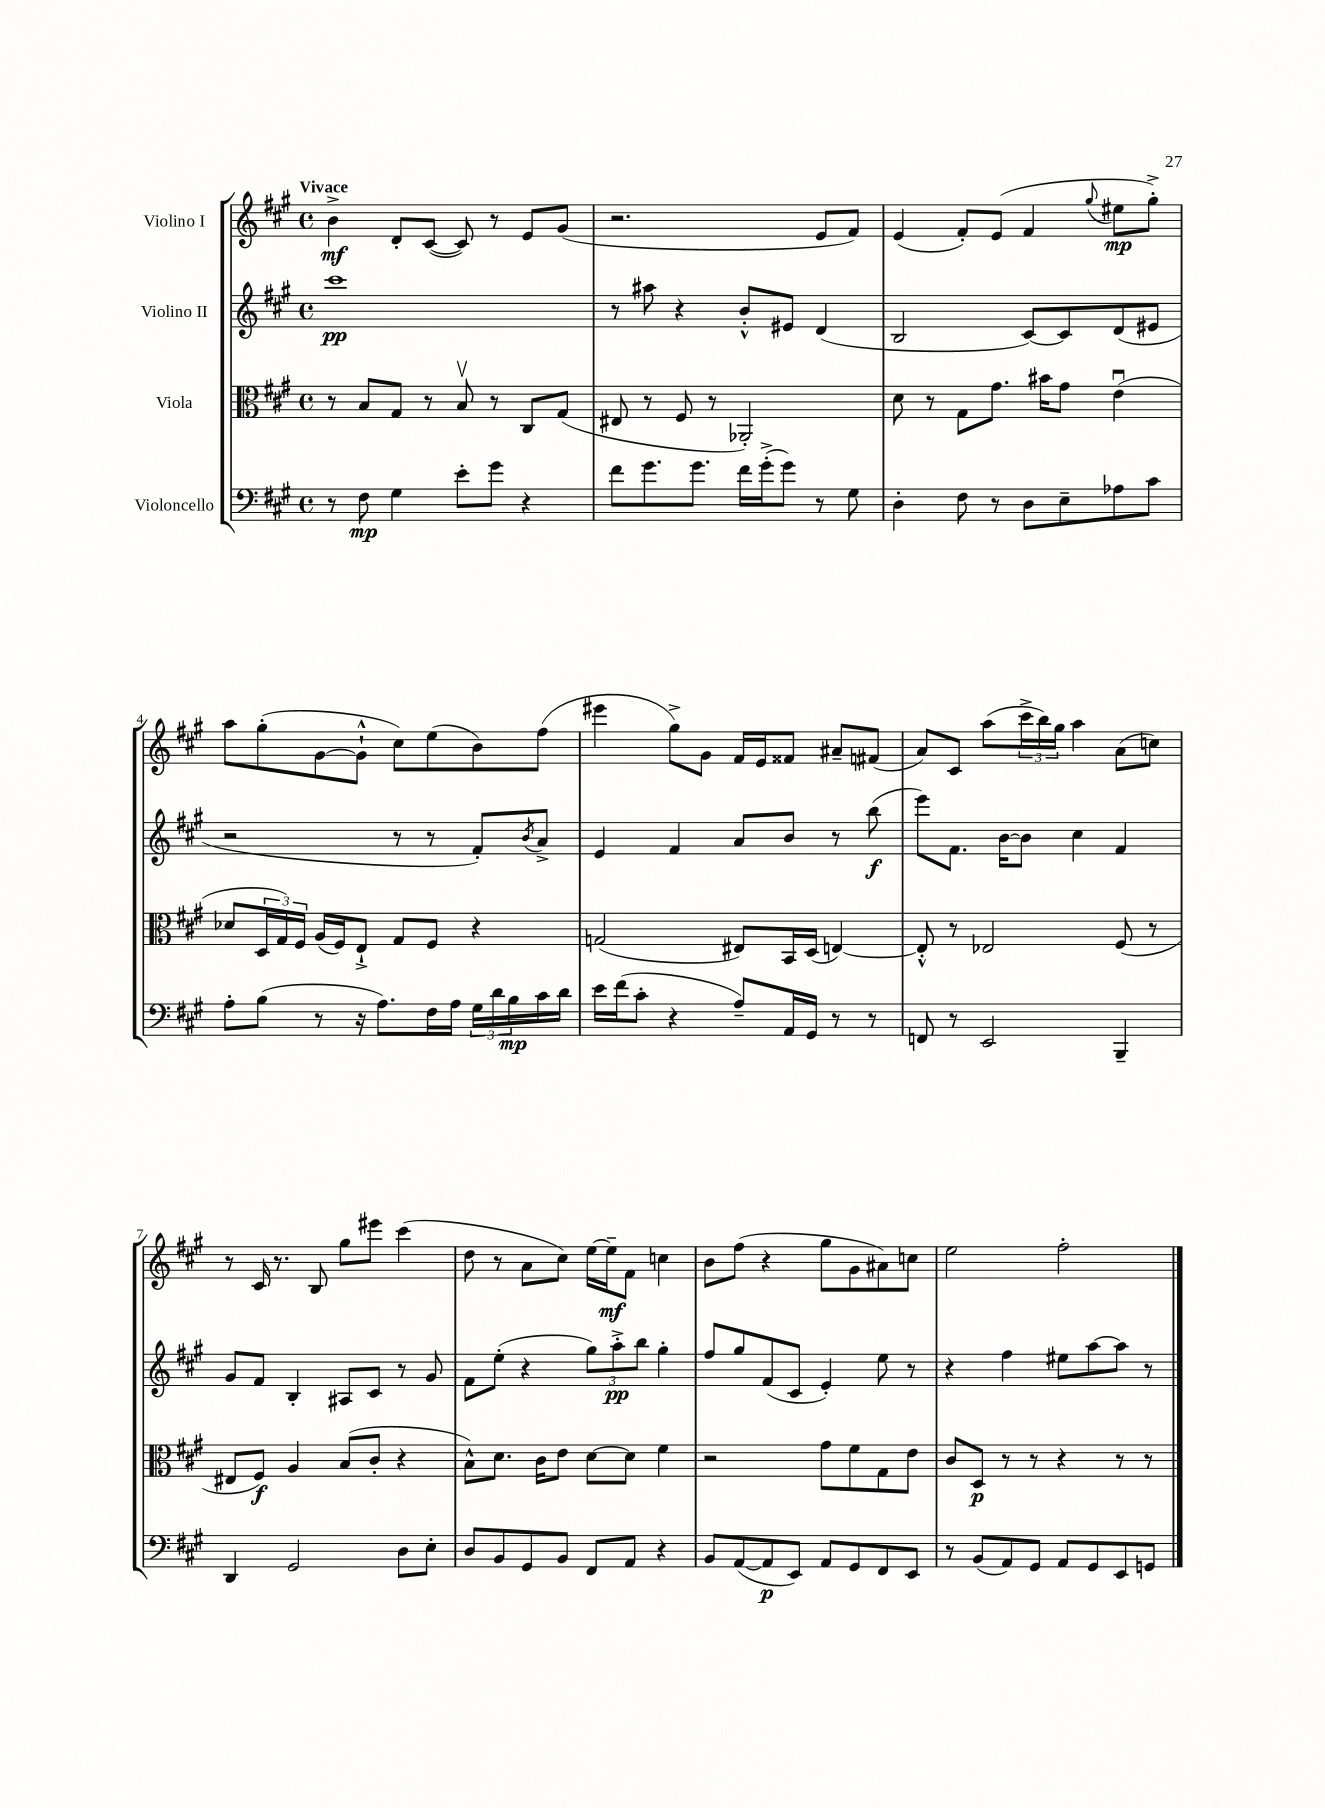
<<
\new StaffGroup <<
\new Staff = "s0" \with { instrumentName = "Violino I" } {
    \clef treble \key a \major \defaultTimeSignature \time 4/4 \tempo "Vivace"
    b'4->\mf d'8-. cis'8~( cis'8) r8 e'8 gis'8( |
    r2. e'8 fis'8) |
    e'4( fis'8-.) e'8( fis'4 \appoggiatura { gis''8 } eis''8\mp gis''8-.->) |
    a''8 gis''8-.( gis'8~ gis'8-!-^ cis''8) e''8( b'8) fis''8( |
    eis'''4 gis''8->) gis'8 fis'16 e'16 fisis'8 ais'8-- fis'8( |
    a'8) cis'8 a''8( \tuplet 3/2 { cis'''16-> b''16) gis''16 } a''4 a'8( c''8) |
    r8 cis'16 r8. b8 gis''8 eis'''8 cis'''4( |
    d''8 r8 a'8 cis''8) e''16~ e''16--\mf fis'8 c''4 |
    b'8 fis''8( r4 gis''8 gis'8 ais'8) c''8 |
    e''2 fis''2-. \bar "|." |
}
\new Staff = "s1" \with { instrumentName = "Violino II" } {
    \clef treble \key a \major \defaultTimeSignature \time 4/4
    cis'''1\pp |
    r8 ais''8 r4 b'8-.-^ eis'8 d'4( |
    b2 cis'8~) cis'8 d'8( eis'8 |
    r2 r8 r8 fis'8-.) \acciaccatura { b'8 } a'8-> |
    e'4 fis'4 a'8 b'8 r8 b''8\f( |
    e'''8) fis'8. b'16~ b'8 cis''4 fis'4 |
    gis'8 fis'8 b4-. ais8 cis'8 r8 gis'8 |
    fis'8 e''8-.( r4 \tuplet 3/2 { gis''8) a''8-.->\pp b''8 } gis''4-. |
    fis''8 gis''8 fis'8( cis'8 e'4-.) e''8 r8 |
    r4 fis''4 eis''8 a''8~ a''8 r8 \bar "|." |
}
\new Staff = "s2" \with { instrumentName = "Viola" } {
    \clef alto \key a \major \defaultTimeSignature \time 4/4
    r8 b8 gis8 r8 b8\upbow r8 cis8 gis8( |
    eis8 r8 fis8 r8 aes,2-.) |
    d'8 r8 gis8 gis'8. bis'16 gis'8 e'4\downbow( |
    des'8 \tuplet 3/2 { d16 gis16) fis16 } a16( fis16) e8-!-> gis8 fis8 r4 |
    g2( eis8) b,16 d16( e4~) |
    e8-.-^ r8 ees2 fis8( r8 |
    eis8 fis8\f) a4 b8( cis'8-. r4 |
    b8-^) d'8. cis'16 e'8 d'8~ d'8 fis'4 |
    r2 gis'8 fis'8 gis8 e'8 |
    cis'8 d8\p r8 r8 r4 r8 r8 \bar "|." |
}
\new Staff = "s3" \with { instrumentName = "Violoncello" } {
    \clef bass \key a \major \defaultTimeSignature \time 4/4
    r8 fis8\mp gis4 e'8-. gis'8 r4 |
    fis'8 gis'8. gis'8. fis'16 gis'16-.->( gis'8) r8 gis8 |
    d4-. fis8 r8 d8 e8-- aes8 cis'8 |
    a8-. b8( r8 r16 a8.) fis16 a16 \tuplet 3/2 { gis16 d'16 b16\mp } cis'16 d'16 |
    e'16 fis'16( cis'8-. r4 a8--) a,16 gis,16 r8 r8 |
    f,8 r8 e,2 b,,4-- |
    d,4 gis,2 d8 e8-. |
    d8 b,8 gis,8 b,8 fis,8 a,8 r4 |
    b,8 a,8~( a,8\p e,8) a,8 gis,8 fis,8 e,8 |
    r8 b,8( a,8) gis,8 a,8 gis,8 e,8 g,8 \bar "|." |
}
>>
>>
